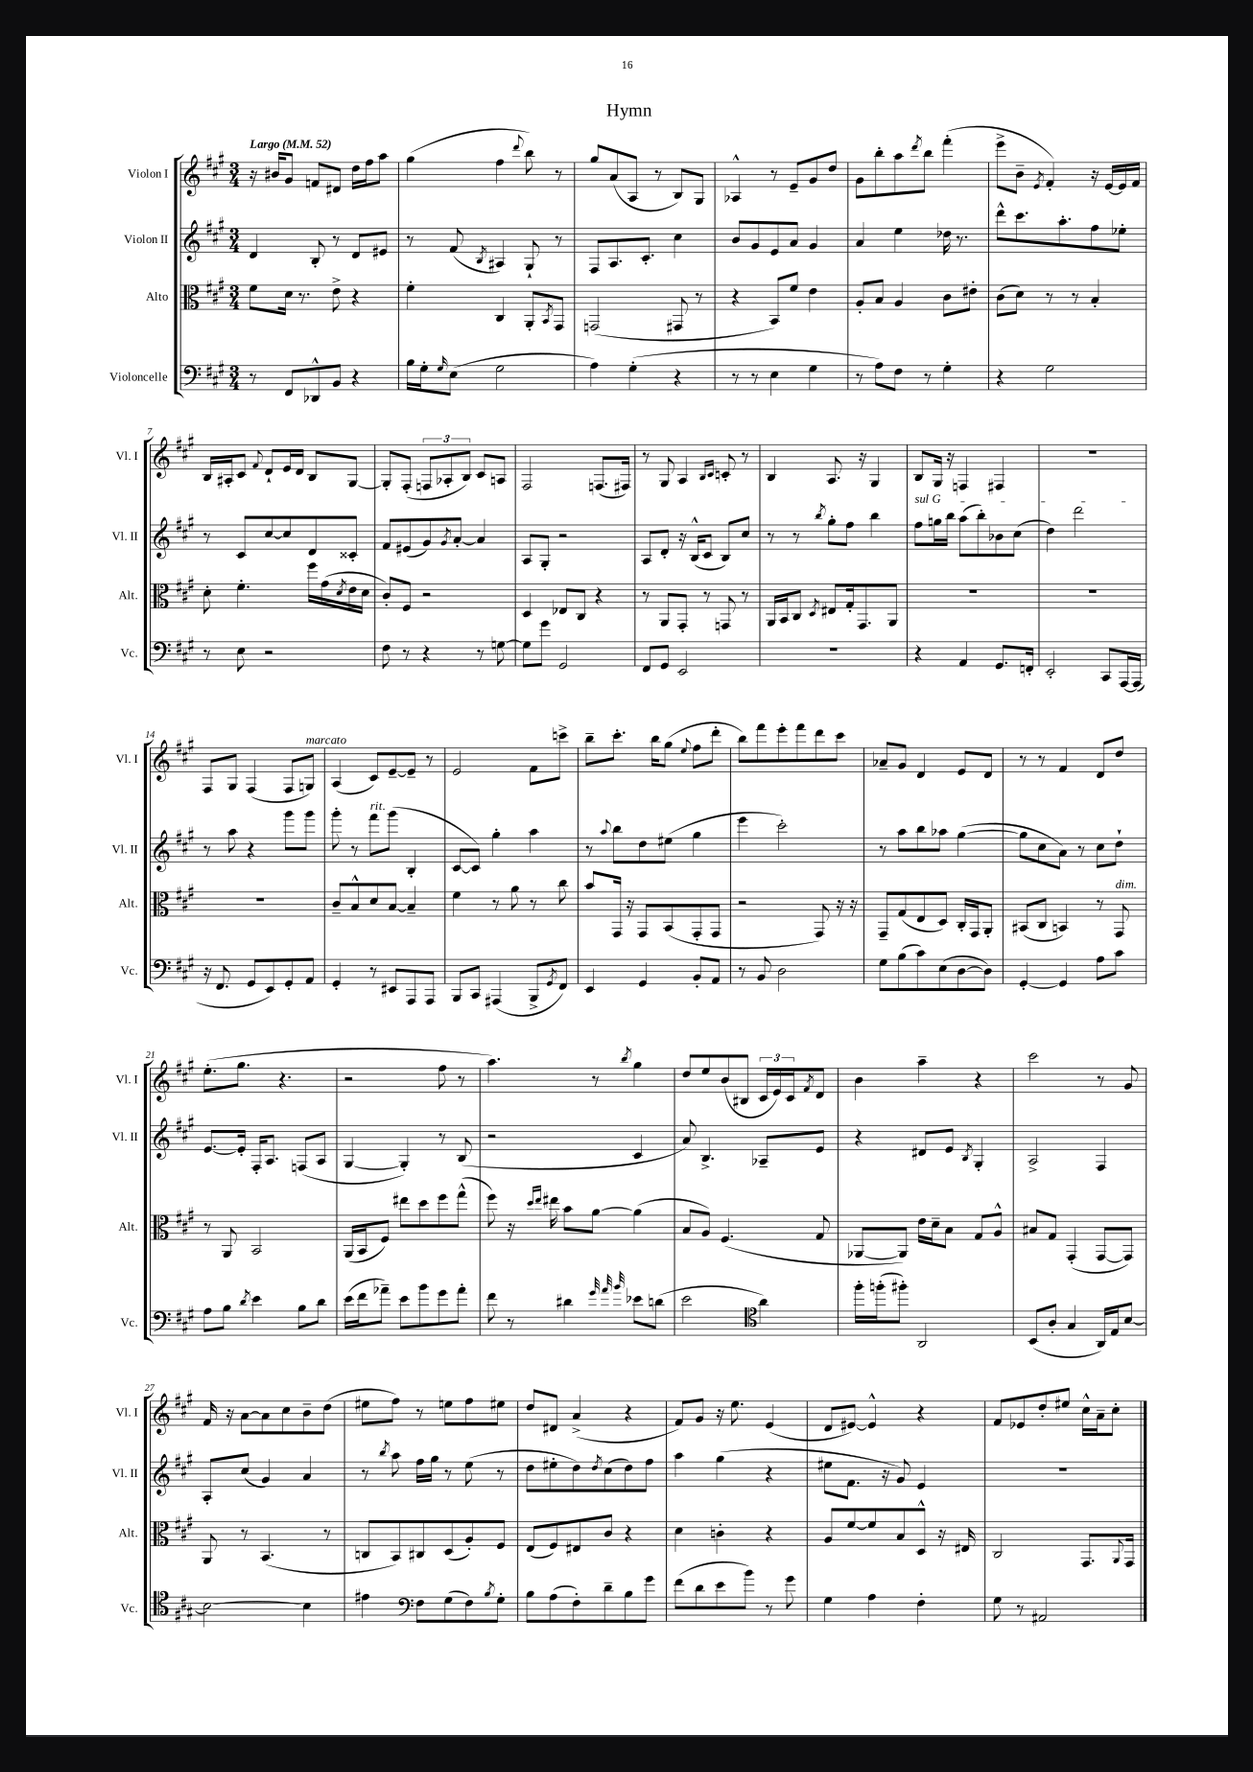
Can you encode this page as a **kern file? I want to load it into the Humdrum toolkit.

**kern	**kern	**kern	**kern
*staff4	*staff3	*staff2	*staff1
*clefF4	*clefC3	*clefG2	*clefG2
*k[f#c#g#]	*k[f#c#g#]	*k[f#c#g#]	*k[f#c#g#]
*M3/4	*M3/4	*M3/4	*M3/4
*MM52	*MM52	*MM52	*MM52
8r	8f#	4d	16r
.	.	.	16b#
8FF#	16d	.	8g#
.	8.r	.	.
8DD-^^	.	8B'	8f
8BB	8e^	8r	8d#
4r	4r	8d	16dd
.	.	.	16ff#
.	.	8e#	8aa
=	=	=	=
16B	4f#'	8r	(4gg#
16G#'	.	.	.
16qqG#	.	.	.
(8E	.	(8f#	.
.	.	8qB	.
2G#	4C#	4A#)	4ff#
.	.	.	8qqddd
.	8AA'	8G#`	8bb)
.	8qBB	.	.
.	8GG#	8r	8r
=	=	=	=
4A)	(2GG	8F#	8gg#
.	.	8.A	(8a
(4G#'	.	.	8A
.	.	8.c#'	.
.	.	.	8r
4r	8GG#	4cc#	8B)
.	8r	.	8G#
=	=	=	=
8r	4r	8b	4A-^^
8r	.	8g#	.
4E	8BB)	8e	8r
.	8f#	8a	8e~
4G#	4e	4g#	8g#
.	.	.	8dd
=	=	=	=
8r	8A'	4a	8g#
8A)	8B	.	8bb'
8F#	4A	4ee	8aa
.	.	.	8qddd
8r	.	.	8bb
4G#'	8c#	16dd-	(4fff#'
.	.	8.r	.
.	8e#'	.	.
=	=	=	=
4r	(8c#	8ddd^^	8eee^
.	8d)	8.ccc#	8b~
.	.	.	8qe
2G#	8r	.	4f#')
.	.	8.aa'	.
.	8r	.	.
.	4B'	8ff#	16r
.	.	.	[16e
.	.	8ee-'	16e]
.	.	.	16f#
=	=	=	=
8r	8d'	8r	16B
.	.	.	16A#'
8E	4.f#'	8c#	8c#
.	.	.	8qqf#
2r	.	[8cc#	8d`
.	.	8cc#]	16e
.	.	.	16d
.	16ff#	8d	8B
.	(16g#	.	.
.	8qd	.	.
.	16e	8c##'	[8G#
.	16d	.	.
=	=	=	=
8F#	8c#')	8f#	8G#']
8r	8F#	(8e#	(8F#'
4r	2r	8g#)	12F
.	.	.	12A-'
.	.	8qg#	.
.	.	[8a'	.
.	.	.	12B)
8r	.	4a]	8c#
[8G	.	.	8A
=	=	=	=
8G]	4D	8A	2F#
8g#	.	8G#'	.
2GG#	8E-	2r	.
.	8C#	.	.
.	4r	.	(8.F
.	.	.	16F#)
=	=	=	=
8FF#	8r	8A	8r
8GG#	8AA	8d'	8G#
2EE	8GG#'	16r	4A
.	.	(16B^^	.
.	8r	8c#	.
.	.	.	16qqB
.	.	.	16qqc#
.	8GG	8B)	8c'
.	8r	8cc#	8r
=	=	=	=
2.r	16AA	8r	4B
.	16BB	.	.
.	8C#	8r	.
.	8qD	8qbb	.
.	8E#	8gg#'	8.A
.	16G#'	8ff#	.
.	8.GG#	.	16r
.	.	4bb	4G#
.	8AA	.	.
=	=	=	=
4r	2.r	8ff#	8B
.	.	16gg	16G#
.	.	16bb	16r
4AA	.	(8aa	4F
.	.	8bb')	.
8.GG#	.	8b-	4F#
.	.	(8cc#	.
16FF'	.	.	.
=	=	=	=
2EE'	2.r	4dd)	2.r
.	.	2ddd	.
8CC#	.	.	.
[16AAA	.	.	.
(16AAA]	.	.	.
=	=	=	=
16r	2.r	8r	8F#
8.FF#	.	.	.
.	.	8aa	8G#
8GG#	.	4r	(4F#
8EE)	.	.	.
8GG#'	.	8ggg#	8F#
8AA	.	8ggg#	8G)
=	=	=	=
4GG#'	8c#~	8ggg#'	(4A
.	8B^^	8r	.
8r	8d	8fff#	8c#)
8EE#	[8B	(8ggg#	[8e~
8AAA	4B~]	4B'	8e~]
8AAA	.	.	8r
=	=	=	=
8BBB	4f#	[8c#	2e
8CC#	.	8c#])	.
(4AAA#	8r	4gg#'	.
.	8a	.	.
8BBB^	8r	4aa	8f#
8qGG#	.	.	.
8FF#)	8cc#	.	8ccc^
=	=	=	=
4EE	8b	8r	8bb~
.	.	8qqaa	.
.	16GG#	8bb	8.ccc#'
.	16r	.	.
4GG#	8GG#	8dd	.
.	.	.	16bb
.	(8BB	(8ee#	(8gg#
.	.	.	8qqee
8BB'	8GG#'	4gg#	8ff#
8AA	8GG#	.	8ddd'
=	=	=	=
8r	2r	4eee	8bb)
8BB	.	.	8fff#
2D	.	2ccc#')	8eee'
.	.	.	8fff#
.	8GG#)	.	8ddd
.	16r	.	8ccc#
.	16r	.	.
=	=	=	=
8G#	8GG#~	8r	8a-~
(8B	(8G#	8aa	8g#
8c#)	8E	8bb	4d
(8E	8D)	8aa-	.
[8D	16C#'	([4gg#	8e
.	16GG#	.	.
8D])	8AA'	.	8d
=	=	=	=
[4GG#'	(8BB#	8gg#]	8r
.	8C#	8cc#	8r
4GG#]	4BB)	8a)	4f#
.	.	8r	.
8A	8r	8cc#	8d
8c#	8GG#	8dd`	8dd
=	=	=	=
8A	8r	[8.e	(8.ee'
8B	8AA	.	.
.	.	16e']	8.gg#
8qd	.	.	.
4e	2BB	16F#'	.
.	.	8.A	.
.	.	.	4.r
8B	.	(8F	.
8d	.	8A	.
=	=	=	=
(16e	(16AA	[4G#	2r
16f#	16BB	.	.
8a-~)	8F#)	.	.
8e	8ee#	4G#'])	.
8b	8dd	.	.
8g#	8ff#	8r	8ff#
8a-'	(8gg#^^	(8B	8r
=	=	=	=
8f#	8ff#)	2r	4.aa)
8r	16r	.	.
.	16qqdd	.	.
.	16qqee	.	.
.	16ee#	.	.
4d#	8b	.	.
.	[8a	.	8r
32qqg#	.	.	.
32qqa	.	.	.
32qqb	.	.	8qbb
8e-	(4a]	4c#	4gg#
(8d	.	.	.
=	=	=	=
2e	8B	8a)	8dd
.	8A)	4.B^	8ee
.	(4.F#	.	(8b
.	.	.	8B#
*clefC4	*	*	*
4a)	.	8A-~	24c#
.	.	.	24e)
.	.	.	24c#
.	.	.	8qf#
.	8G#	8e	8d
=	=	=	=
16ff#'	[8AA-	4r	4b
(16ff'	.	.	.
8ff#')	8AA-])	.	.
2AA	16e	8d#	4aa~
.	16d~	.	.
.	8B	8e	.
.	.	8qB	.
.	8G#	4G#'	4r
.	8A^^	.	.
=	=	=	=
(8BB	8B#	2A^	2ccc#
8A'	8G#	.	.
4G#	(4GG#'	.	.
16AA)	[8GG#	4F#	8r
16E	.	.	.
[8B	8GG#])	.	8g#
=	=	=	=
2B_	8AA	8A'	16f#
.	.	.	16r
.	8r	(8cc#	[8a
.	(4.BB	4g#)	8a]
.	.	.	8cc#
4B]	.	4a	8b~
.	8r	.	(8dd
=	=	=	=
4e#	8C	8r	8ee#
.	.	8qbb	.
.	8BB)	8aa	8ff#)
*clefF4	*	*	*
8F#	8C#	16ff#	8r
.	.	16gg#	.
(8G#	(8D	8r	8ee
8F#)	8A')	(8ee	8ff#
8qB	.	.	.
8G#'	8F#	8r	8ee#
=	=	=	=
8B	(8E	8dd	8dd
(8A	8F#)	8ee#'	8d#
8F#')	8E#	8dd)	(4a^
.	.	8qdd	.
8d~	8c#	(8cc#	.
8B	4r	8dd)	4r
8g#	.	8ff#	.
=	=	=	=
(8f#	4d	4aa	8f#)
8d	.	.	8g#
8e	4c'	(4gg#	16r
.	.	.	8.ee
8b)	.	.	.
8r	4r	4r	(4e
8g#	.	.	.
=	=	=	=
4G#	8A	8ee#	8d
.	[8f#	8.f#	[8e#)
4A	8f#]	.	4e#^^]
.	.	16r	.
.	8B	8g#)	.
4F#'	8D^^	4e	4r
.	16r	.	.
.	16E#	.	.
=	=	=	=
8G#	2C#	2.r	8f#
8r	.	.	8e-
2AA#	.	.	8dd'
.	.	.	8ee#
.	8.GG#	.	16cc#^^
.	.	.	16a~
.	.	.	8cc#'
.	8qqAA	.	.
.	16GG#	.	.
==	==	==	==
*-	*-	*-	*-
